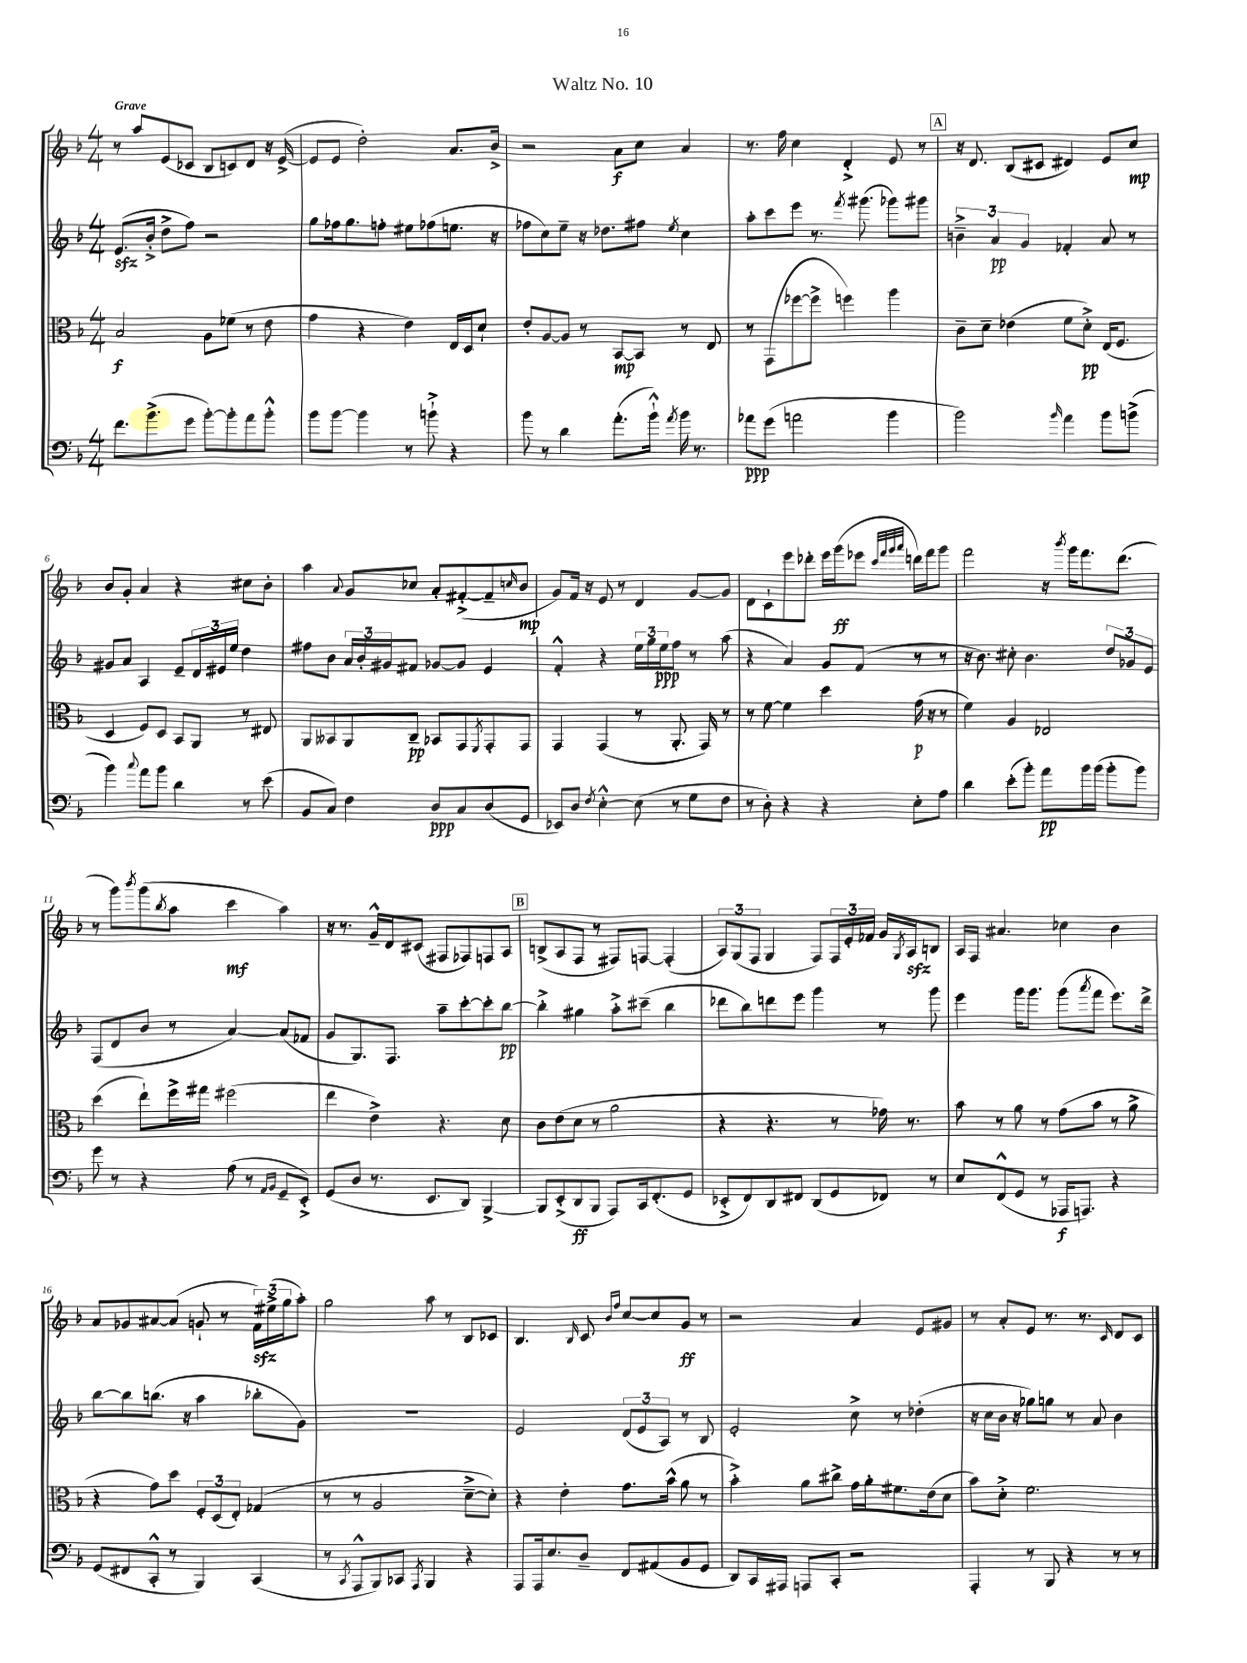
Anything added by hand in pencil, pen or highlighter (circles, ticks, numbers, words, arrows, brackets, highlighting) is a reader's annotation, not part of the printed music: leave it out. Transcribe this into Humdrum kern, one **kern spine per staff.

**kern	**kern	**kern	**kern
*staff4	*staff3	*staff2	*staff1
*clefF4	*clefC3	*clefG2	*clefG2
*k[b-]	*k[b-]	*k[b-]	*k[b-]
*M4/4	*M4/4	*M4/4	*M4/4
8.f	2B-	(8.e	8r
.	.	.	8aa
(8.b-^	.	16b-'^	.
.	.	8dd^	(8e
8g	.	8ff)	8c-
[8b-')	8A	2r	8B-
8b-']	(8f-	.	8c)
8a	8r	.	8d
8b-'^^	8e	.	16r
.	.	.	([16e^
=	=	=	=
8b-	4g	8gg	8e]
[8b-	.	16ff-	8e
.	.	8.gg	.
4b-]	4r	.	2dd')
.	.	8ff'	.
8r	4e)	8ee#	.
8b`^	.	(8ff-	.
4r	16E	8.ee	8.a
.	16D	.	.
.	8d`	.	.
.	.	16r	16b-^
=	=	=	=
8b-	8e'	8ff-	2r
8r	[8A	8cc)	.
4d	8A]	8ee~	.
.	8r	16r	.
.	.	8.dd-	.
(8.a'	[8BB-	.	8a
.	8BB-]	8ff#	8cc
16b-`^^)	.	.	.
8qa	.	8qee	.
16b-	8r	4cc	4a
8.r	.	.	.
.	8E	.	.
=	=	=	=
8a-	8r	8aa'	8.r
(8g	(8GG	8ccc	.
.	.	.	16ff
2a	[8ff-	8eee	4cc
.	8ff-^]	8.r	.
.	4ff)	.	4d'^
.	.	8qfff	.
.	.	(8.ggg#	.
4b-	4aa	8ggg-)	8e
.	.	8ggg#	8r
=	=	=	=
2b-)	8c~	6b~^	16r
.	.	.	8.d
.	8d~	.	.
.	.	6a	.
.	(4e-	.	(8B-
.	.	6g	.
.	.	.	8c#
16qqb-	.	.	.
4a	8f	4f-'	4d#)
.	8d'^)	.	.
8b-	(16E	8a	8e
.	8.F	.	.
(8b^	.	8r	8cc
=	=	=	=
4b-)	4D	8g#	8b-
.	.	8a	8g'
8qqcc	.	.	.
8a	8F)	4A	4a
8b-	8D	.	.
4d	8BB-	8e~	4r
.	8AA	24d	.
.	.	24e#	.
.	.	24ee	.
8r	8r	4dd	8cc#
(8e	8E#	.	8b-'
=	=	=	=
8BB-	8AA	8ff#	4aa
8C)	8BB--	8b-	.
.	.	.	8qqa
4F	8AA	24a	8g
.	.	24b-'	.
.	.	24g#	.
.	8C~	8f#	8cc-
8D	8BB-	[8g-	8a'
8C	8GG	8g-]	([8f#'^
.	8qFF	.	.
(8D	8GG'	4e	8f#~]
.	.	.	16qqcc
8GG	8GG	.	8b-
=	=	=	=
8EE-)	4GG	4f'^^	8g)
8D	.	.	16f
.	.	.	16r
8qF	.	.	.
[4E'^^	(4GG	4r	8e
.	.	.	8r
(8E]	8r	24ee	4d
.	.	24gg	.
.	.	24ee	.
8r	8.AA'	8ff	.
8G	.	8r	[8g
.	16GG)	.	.
8F	8r	(8aa	8g]
=	=	=	=
8r	8r	4r	8d
8D')	[8f	.	8c`
4r	4f]	4a)	8eee
.	.	.	8ddd-'
4r	4dd	8g	16eee
.	.	.	(16ggg
.	.	(8f	8eee-
.	.	.	32qqccc
.	.	.	32qqfff
.	.	.	32qqggg
.	.	.	32qqaaa
8E'	(16g	8r	16ddd)
.	16r	.	16fff
8A	8r	8r	8ggg
=	=	=	=
4d	4f)	16r	2fff
.	.	8.b-)	.
(8e'	4A	8cc#'	.
8b-')	.	4.b-	.
8a	2E-	.	16r
.	.	.	8qbbb-
.	.	.	16ggg
16b-	.	.	8.fff
(16b-	.	.	.
8b-'	.	12dd	.
.	.	.	(8.ddd
.	.	12g-	.
8b-)	.	.	.
.	.	12e	.
=	=	=	=
8g	(4dd	(8F	8r
8r	.	8d	8ggg)
.	.	.	8qbbb-
4r	8ee`)	8b-	(8ggg
.	.	.	8qbb-
.	16ff^	8r	8aa
.	16gg#	.	.
(8A	(2ff#	[4a)	4ccc
8r	.	.	.
16qqAA	.	.	.
16qqBB-	.	.	.
8GG~	.	(8a]	4aa)
8EE'^)	.	8f-	.
=	=	=	=
(8GG	4ee	8g	16r
.	.	.	8.r
8D	.	8.G)	.
8.r	4e^)	.	16g~^^
.	.	8.F	16d
.	.	.	(8c#
8.EE	.	.	.
.	4.r	8aa~	8F#
8DD)	.	[8ccc'	8F-)
[4BBB-^	.	8ccc']	8F
.	8d	[8bb-	8A
=	=	=	=
8BBB-]	8c	4bb-'^]	(8B^
(8EE'^	(8e	.	8A
8DD	8d	4gg#	8F
8BBB-	8r	.	8r
8AAA)	2a	8aa'^	8F#)
16CC	.	(8ccc#~	[8F
(8.FF'	.	.	.
.	.	4bb-	(4F']
8GG	.	.	.
=	=	=	=
8EE-'^	4r	8ddd-	12A)
.	.	.	(12G
8FF)	.	8bb-)	.
.	.	.	12F
8DD	4.r	8ddd	4G
8FF#	.	8eee	.
(8DD	.	4ggg	8F)
8GG	8r	.	24F
.	.	.	24e'
.	.	.	24f-
8FF-)	16g-)	8r	16g
.	.	.	8qG
.	8.r	.	16A
8r	.	8ggg	8B
=	=	=	=
8E	8b-	4eee	16A
.	.	.	16F
(8FF^^	8r	.	4.a#
8GG	8a	16ggg	.
.	.	8.ggg	.
8r	8r	.	.
16AAA-	(8g	(8ggg	4cc-
8.AAA)	.	.	.
.	.	8qaaa	.
.	8b-	8fff	.
4r	8r	8.eee)	4b-
.	8a^	.	.
.	.	16ddd^	.
=	=	=	=
(8GG	4r	[8bb-	8a
8FF#	.	8bb-]	8g-
8CC'^^	8g)	(8.bb	[8a#
8r	8dd	.	(8a#]
.	.	16r	.
4BBB-)	12F'	4aa	8g`
.	(12D	.	.
.	.	.	8r
.	12E')	.	.
(4CC	(4G-	8bb-'	24f)
.	.	.	(24ee#^
.	.	.	24gg
.	.	8g)	8aa')
=	=	=	=
8r	8r	1r	2gg
8qCC	.	.	.
8AAA^^	8r	.	.
8BBB-)	2A	.	.
8CC-	.	.	.
8qAAA	.	.	.
4BBB-	.	.	8aa
.	.	.	8r
4r	[8d~^	.	8B-
.	8d'])	.	8c-
=	=	=	=
8AAA	4r	2e	4.B-
16AAA	.	.	.
8.E	.	.	.
.	4e'	.	.
.	.	.	16qqB-
8D~	.	.	8c
.	.	.	16qqb-
.	.	.	16qqff
8FF	8.g	(12d	[8cc
.	.	12e	.
(8AA#	.	.	8cc]
.	.	12A)	.
.	(16b-^^	.	.
8BB-	8a	8r	8g
8GG	8r	8B-	8r
=	=	=	=
8DD)	4b-'^)	2e'	2r
16CC	.	.	.
16AAA#	.	.	.
8AAA	8a	.	.
8CC'	8cc#^	.	.
2r	16g	8cc^	4a
.	16a'	.	.
.	8.f#	8r	.
.	.	(4dd-'	8e
.	(16e	.	.
.	8d	.	8g#
=	=	=	=
4AAA'	8b-)	16r	8r
.	.	16cc	.
.	8d'^	16b-	8a'
.	.	16r	.
8r	2.f	8gg-)	8e
8BBB-	.	8gg	8.r
4r	.	8r	.
.	.	.	8.r
.	.	8a	.
.	.	.	16qqc
8r	.	4b-	8d
8r	.	.	8c
==	==	==	==
*-	*-	*-	*-
